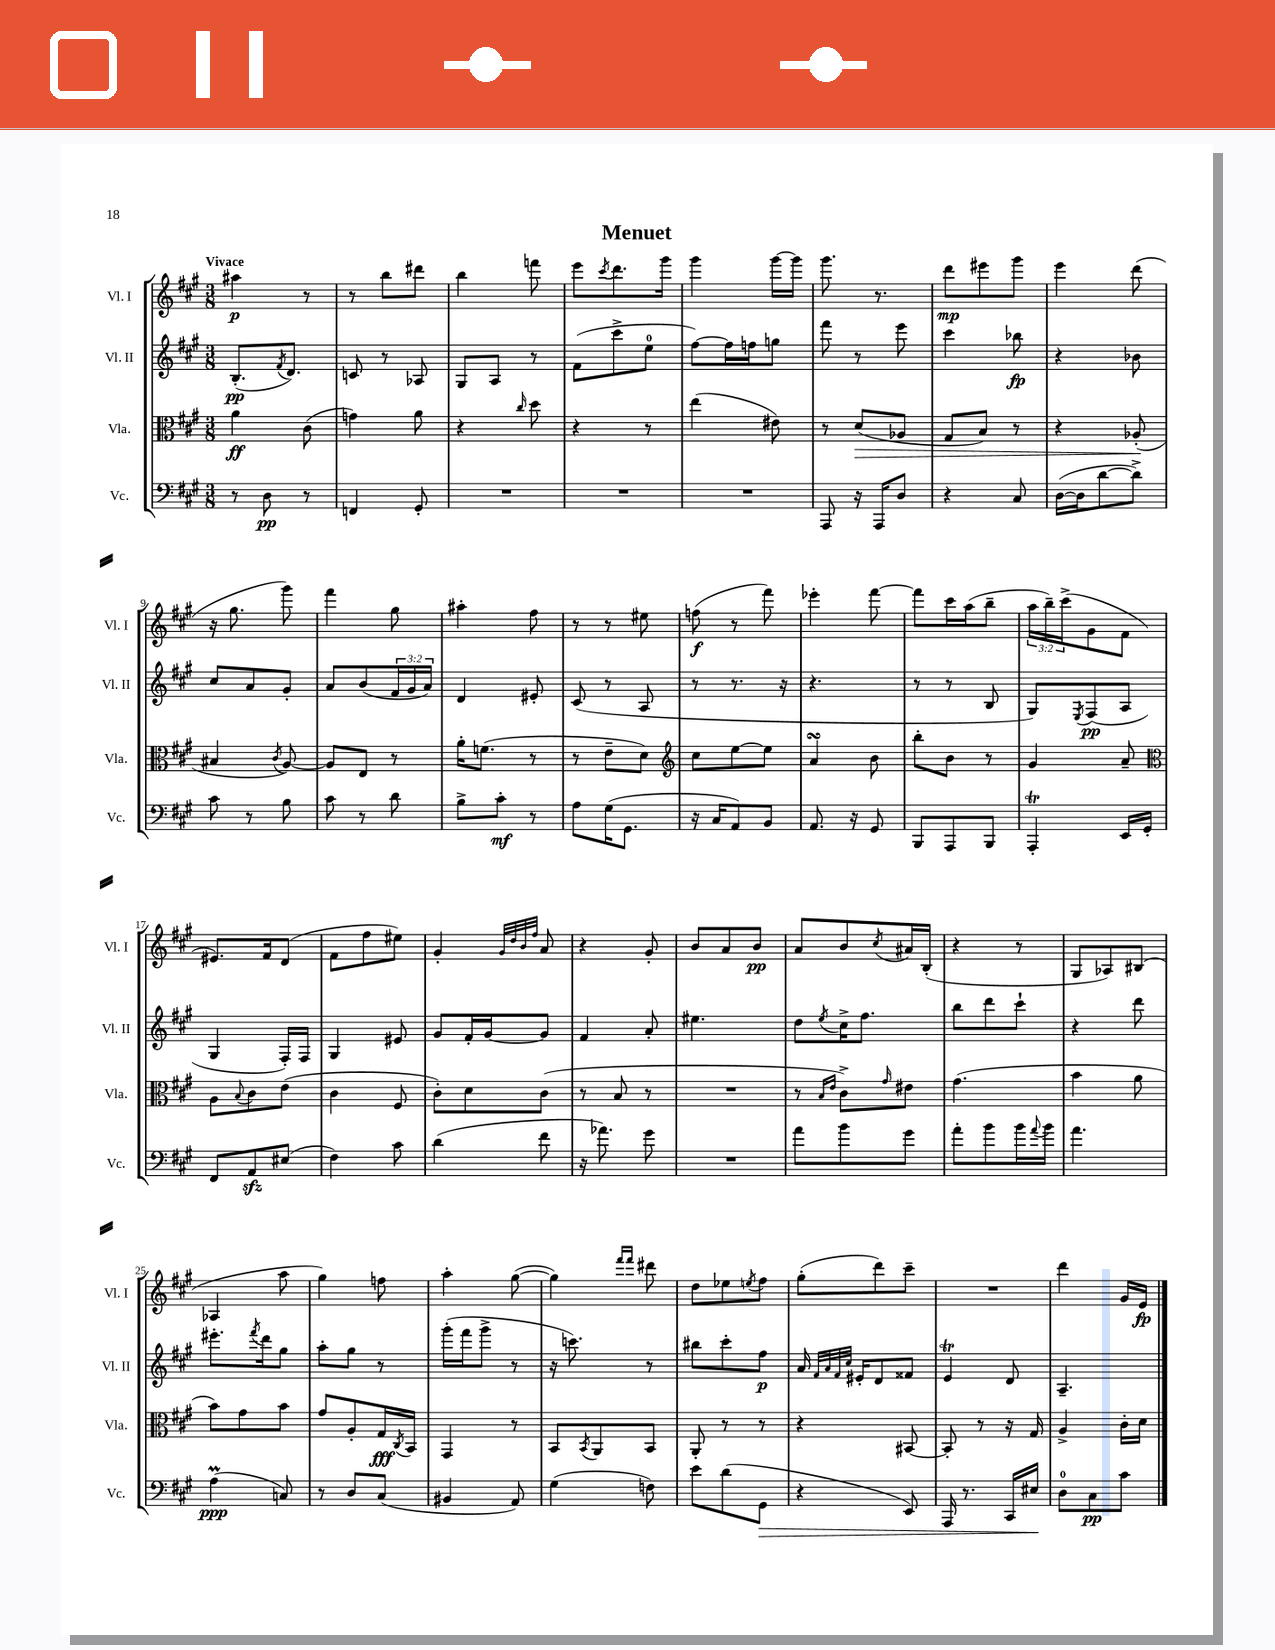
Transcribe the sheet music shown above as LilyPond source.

\header { title = "Menuet" }
<<
\new StaffGroup <<
\new Staff = "s0" \with { instrumentName = "Vl. I" shortInstrumentName = "Vl. I" } {
    \clef treble \key a \major \numericTimeSignature \time 3/8 \override Staff.TupletNumber.text = #tuplet-number::calc-fraction-text \tempo "Vivace"
    ais''4\p r8 |
    r8 b''8 dis'''8 |
    b''4 f'''8 |
    e'''8 \acciaccatura { cis'''8 } d'''8. gis'''16 |
    gis'''4 gis'''16~ gis'''16 |
    gis'''8. r8. |
    d'''8\mp eis'''8 gis'''8 |
    e'''4 d'''8( |
    r16 gis''8. gis'''8) |
    fis'''4 gis''8 |
    ais''4-. fis''8 |
    r8 r8 eis''8 |
    f''8\f( r8 fis'''8) |
    ees'''4-. fis'''8~ |
    fis'''8 cis'''16 a''16( b''8-- |
    \tuplet 3/2 { a''16 b''16--) cis'''16->( } gis'8 fis'8 |
    eis'8.) fis'16 d'8( |
    fis'8 fis''8 eis''8) |
    gis'4-. \grace { gis'32 d''32 b'32 fis''32 } a'8 |
    r4 gis'8-. |
    b'8 a'8 b'8\pp |
    a'8 b'8 \acciaccatura { cis''8 } ais'16 b16-.( |
    r4 r8 |
    gis8 aes8) bis8( |
    aes4 a''8 |
    gis''4) f''8 |
    a''4-. gis''8~( |
    gis''4) \grace { fis'''16 fis'''16 } dis'''8 |
    d''8 ees''8 \acciaccatura { e''8 } fis''8 |
    gis''8-.( d'''8) cis'''8-- |
    R4. |
    d'''4 gis'16 e'16\fp \bar "|." |
}
\new Staff = "s1" \with { instrumentName = "Vl. II" shortInstrumentName = "Vl. II" } {
    \clef treble \key a \major \numericTimeSignature \time 3/8 \override Staff.TupletNumber.text = #tuplet-number::calc-fraction-text
    b8.-.\pp( \acciaccatura { fis'8 } d'8.) |
    c'8 r8 aes8 |
    gis8 a8 r8 |
    fis'8( cis'''8-> e''8-0 |
    fis''8~) fis''16 f''16 g''8 |
    fis'''8 r8 e'''8 |
    cis'''4 bes''8\fp |
    r4 bes'8 |
    cis''8 a'8 gis'8-. |
    a'8 b'8( \tuplet 3/2 { fis'16 gis'16 a'16) } |
    d'4 eis'8-. |
    cis'8( r8 a8 |
    r8 r8. r16 |
    r4. |
    r8 r8 b8 |
    gis8) \acciaccatura { e8 } fis8\pp( a8 |
    gis4 fis16-.) fis16 |
    gis4 eis'8 |
    gis'8 fis'16-. gis'16~ gis'8 |
    fis'4 a'8-. |
    eis''4. |
    d''8 \acciaccatura { e''8 } cis''16-> fis''8. |
    b''8 d'''8 cis'''8-! |
    r4 d'''8 |
    eis'''8.-. \acciaccatura { fis'''8 } d'''16 gis''8 |
    a''8-. gis''8 r8 |
    gis'''16-.( fis'''16 gis'''8-> r8 |
    r16 c'''8.) r8 |
    bis''8 cis'''8-. fis''8\p |
    a'16 \grace { fis'32 a'32 fis'32 cis''32 } eis'16-. d'8 fisis'8 |
    e'4\trill d'8 |
    a4.-- \bar "|." |
}
\new Staff = "s2" \with { instrumentName = "Vla." shortInstrumentName = "Vla." } {
    \clef alto \key a \major \numericTimeSignature \time 3/8
    a'4\ff cis'8( |
    g'4) a'8 |
    r4 \grace { cis''16 } d''8 |
    r4 r8 |
    e''4( eis'8) |
    r8 d'8\>( aes8 |
    gis8 b8) r8 |
    r4 aes8-.\!( |
    bis4 \acciaccatura { cis'8 } a8~) |
    a8 e8 r8 |
    a'16-. f'8.( r8 |
    r8 e'8-- d'8) |
    \clef treble cis''8 e''8~ e''8 |
    a'4\turn b'8 |
    b''8-. b'8 r8 |
    gis'4 a'8-- |
    \clef alto a8 \appoggiatura { b8 } cis'8 e'8( |
    cis'4 fis8 |
    cis'8-.) d'8 cis'8( |
    r8 b8 r8 |
    R4. |
    r8 \grace { b16 e'16 } cis'8->) \grace { gis'16 } eis'8 |
    gis'4.( |
    b'4 a'8 |
    b'8) gis'8 b'8 |
    gis'8 a8-. gis16\fff \acciaccatura { cis8 } b,16 |
    gis,4 r8 |
    b,8 \acciaccatura { b,8 } a,8 b,8 |
    a,8-. r8 r8 |
    r4 bis,8~ |
    bis,8-. r8 r16 gis16 |
    a4-> cis'16-. d'16 \bar "|." |
}
\new Staff = "s3" \with { instrumentName = "Vc." shortInstrumentName = "Vc." } {
    \clef bass \key a \major \numericTimeSignature \time 3/8
    r8 d8\pp r8 |
    f,4 gis,8-. |
    R4. |
    R4. |
    R4. |
    a,,8 r16 a,,16 d8 |
    r4 cis8 |
    d16~( d16 d'8~ d'8->) |
    cis'8 r8 b8 |
    cis'8 r8 d'8 |
    b8-> cis'8-.\mf r8 |
    a8 gis16( gis,8. |
    r16 cis16 a,8) b,8 |
    a,8. r16 gis,8 |
    b,,8 a,,8 b,,8 |
    a,,4-.\trill e,16 gis,16-. |
    fis,8 a,8\sfz eis8( |
    fis4) cis'8 |
    d'4( fis'8 |
    r16 aes'8.) gis'8 |
    R4. |
    a'8 b'8 gis'8 |
    a'8-. b'8 b'16 \appoggiatura { a'8 } b'16 |
    a'4. |
    a4\prall\ppp( c8) |
    r8 d8 cis8( |
    bis,4 a,8) |
    gis4( f8) |
    e'8 d'8( gis,8\> |
    r4 e,8) |
    a,,16 r8. cis,16 eis16\! |
    d8-0 cis8\pp cis'8 \bar "|." |
}
>>
>>
